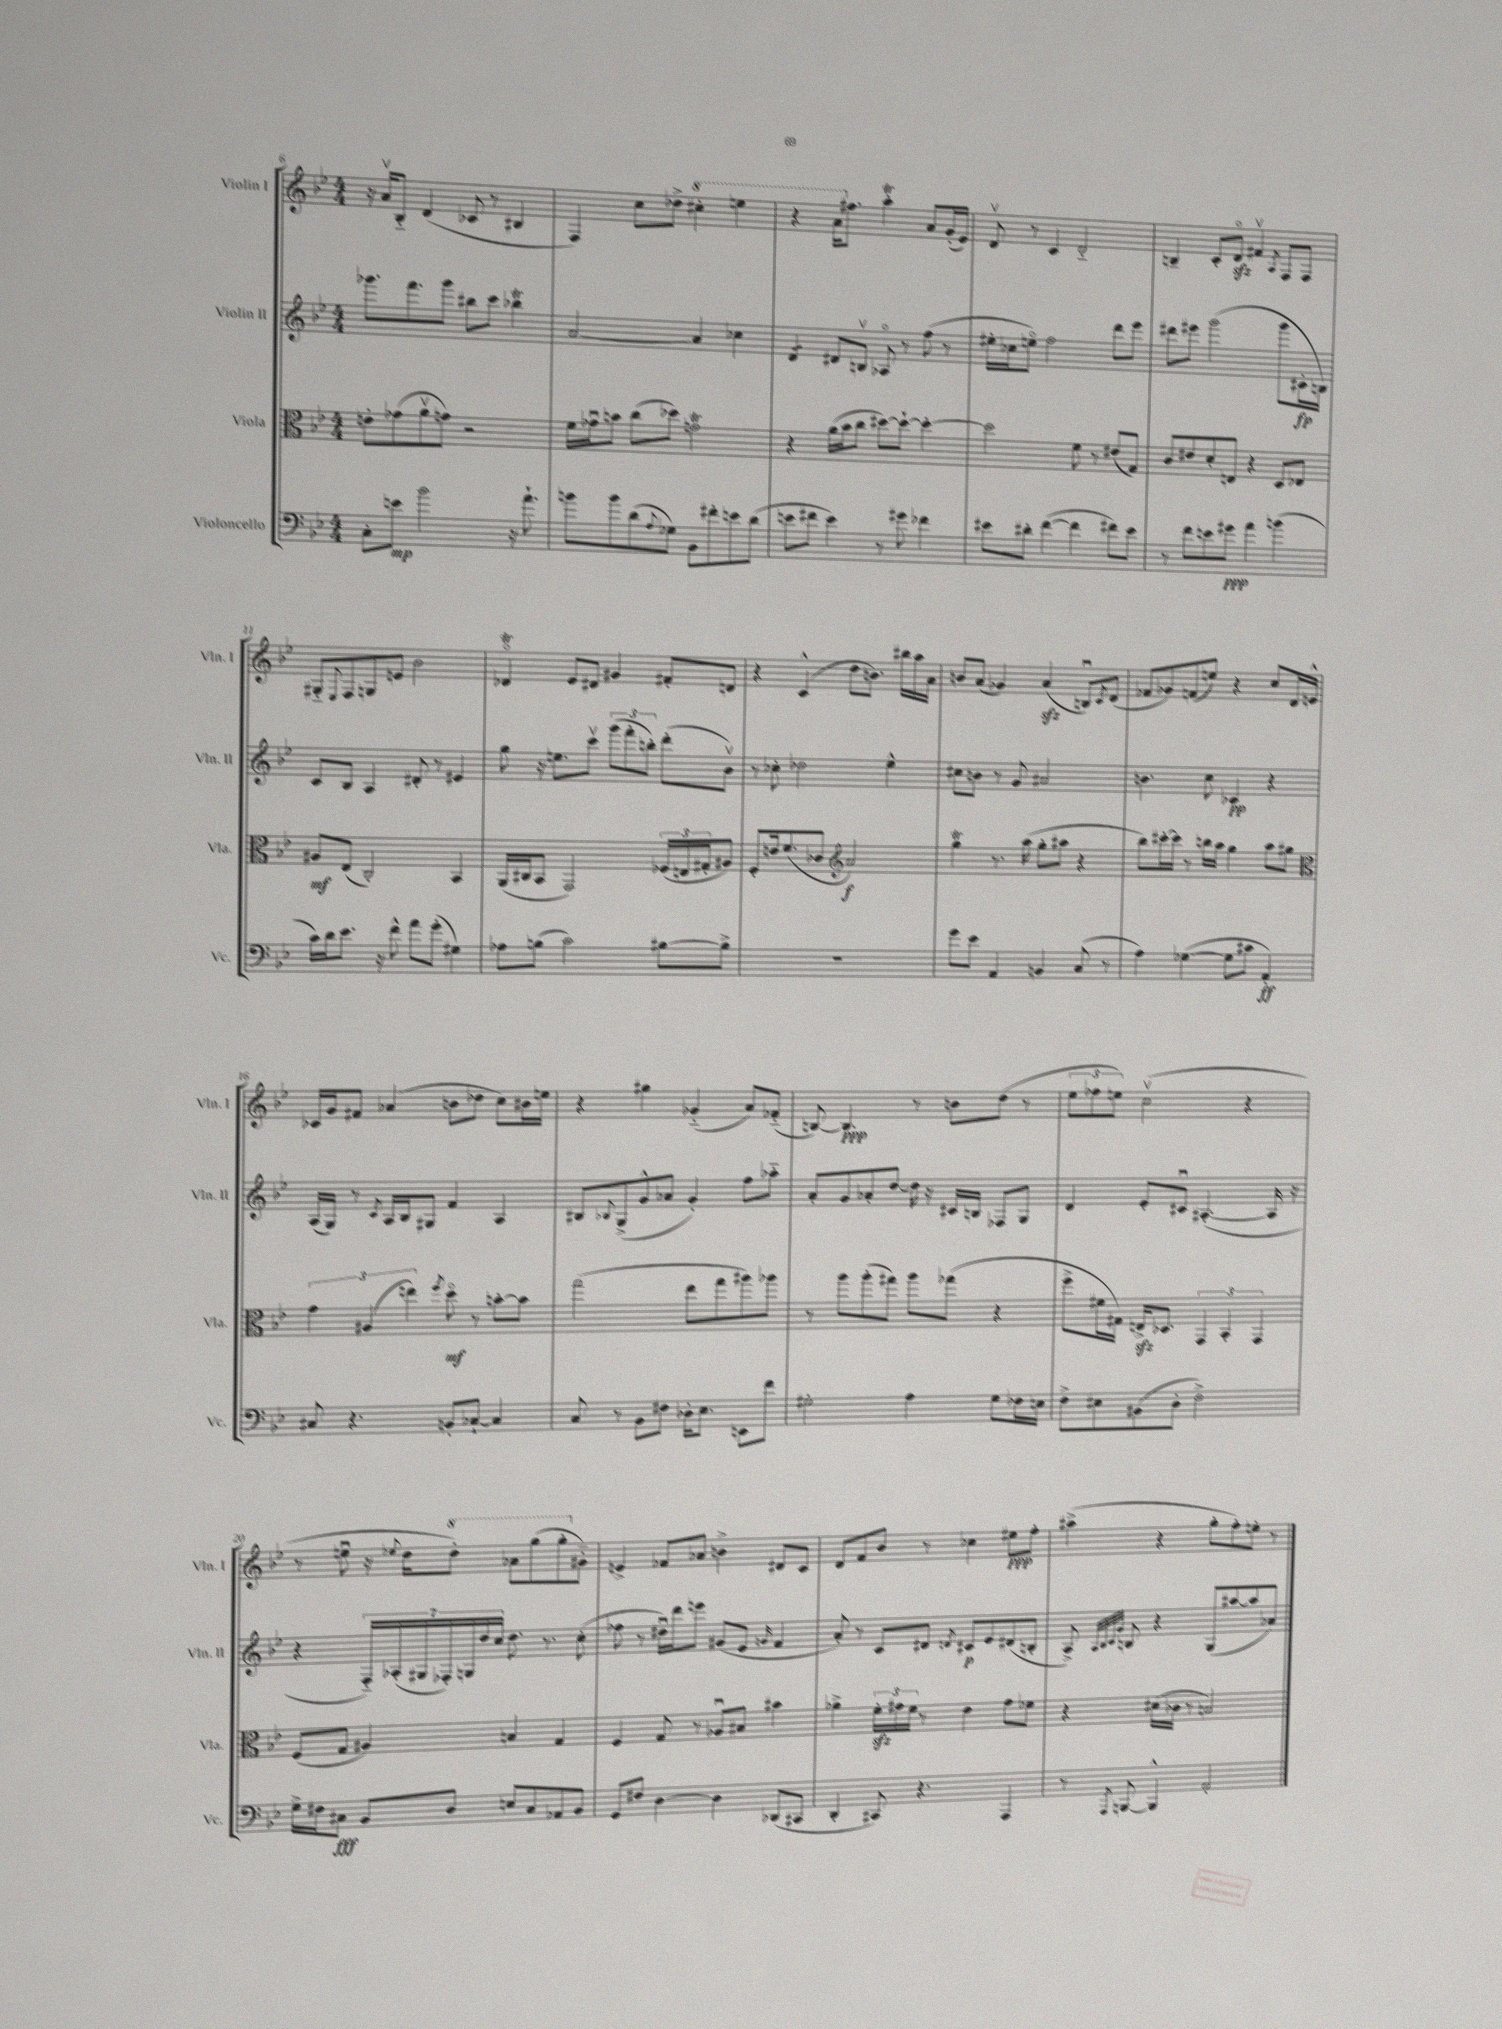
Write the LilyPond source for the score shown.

<<
\new StaffGroup <<
\new Staff = "s0" \with { instrumentName = "Violin I" shortInstrumentName = "Vln. I" } {
    \clef treble \key bes \major \numericTimeSignature \time 4/4
    r16 a'16\upbow bes8-_ d'4( ces'8 r8 bis4 |
    f4) c''8 des''8-> \ottava #1 cis'''4-. e'''4 |
    r4 a''16 \ottava #0 fis''8. a''4-.\trill a'8 g'16-.( ees'16) |
    d'8\upbow r8 c'4 d'2-_ |
    b4-- c'8-. d'8\flageolet\sfz fis'4\upbow \acciaccatura { a8 } f8 f8 |
    gis8-_ \appoggiatura { ees8 } f8 g8 e'8 bes'2 |
    des'4\flageolet\trill ees'8 dis'8 gis'4 fis'8-. d'8 |
    r4 c'4-^( d''8 b'8.) bis''16 a''16 a'16 |
    b'8 a'8( ges'4) a'4\sfz( b8\downbow) \acciaccatura { c'8 } d'8( |
    fes'8 ges'8) f'8( e''8) r4 c''8 d'16 e'16-^ |
    ces'16 g'16 fis'8 aes'4( b'8 des''8 c''8) bis'16 e''16 |
    r4 gis''4 ges'4-_( a'8) fes'8-_( |
    b8~) b4.\ppp r8 b'8 d''8( r8 |
    \tuplet 3/2 { ees''8 fes''8 e''8) } c''2\upbow( r4 |
    r8 e''8\downbow r16 \appoggiatura { ees''8 } d''16 \ottava #1 d'''8-.) aes''8 g'''8( g'''8-. \ottava #0 gis'8-_) |
    e'4-> fes'8 aes'8 b'4-> dis'8 c'8 |
    d'8 f'8 bes'8 r8 ces''4 eis''8\ppp f''8-. |
    ais''4->( r4 g''8-. f''8-.) e''8-. r8 \bar "|." |
}
\new Staff = "s1" \with { instrumentName = "Violin II" shortInstrumentName = "Vln. II" } {
    \clef treble \key bes \major \numericTimeSignature \time 4/4
    ges'''8. f'''8. ges'''8 bis''8 c'''8 bes''4\trill |
    a'2~ a'4 ces''4 |
    d'4:8 dis'8 b8\upbow aes8\flageolet r8 f''8( r8 |
    eis''16-. ces''16 e''8\flageolet) f''2 d'''8 ees'''8 |
    dis'''8 eis'''8 g'''2( g'''8 cis'16-.\fp b16) |
    c'8 bes8 a4 dis'8-. r8 eis'4 |
    g''8 r16 e''8. c'''8\upbow \tuplet 3/2 { g'''8( f'''8-. b''8-.) } d'''8-.( bes'8\upbow) |
    r8 ces''8-. des''2 ees''4-^ |
    cis''8 b'8 r8 g'8 ais'2 |
    b'4. c''8 ces'4\pp r4 |
    a16( g16) r8 \acciaccatura { c'8 } a16 bes16 gis8 f'4 a4 |
    bis8 \appoggiatura { bes8 } g8->( g'8-^ aes'8 g'4-.) f''8 aes''8-_ |
    a'8-. g'8 aes'8-. d''8~ d''16 r16 cis'16 b16 fes8 g8 |
    d'4 ees'8-. cis'8\downbow ais4.~-.( ais16 r16 |
    r4 \tuplet 7/4 { f16-_) aes16-.( gis16 fes16-.) g16 d''16 c''16 } d''8. r8. c''8-.( |
    fes''8 r8 dis''16\downbow) d'''16 e'''8 gis'8( ees'8 \grace { g'16 } f'4 |
    a'8-.) r8 c'8 dis'8 \acciaccatura { d'8 } cis'8\p ees'8 dis'8( b8-. |
    a8->) \grace { a32 bes32 c'32 g'32 } b8 r4 g8( ais''8~ ais''8 aes'8) \bar "|." |
}
\new Staff = "s2" \with { instrumentName = "Viola" shortInstrumentName = "Vla." } {
    \clef alto \key bes \major \numericTimeSignature \time 4/4
    e'8-. ges'8( a'8\upbow g'8) r2 |
    f'16 ges'16\downbow b'8 c''8( des''8) g'2\trill |
    r4 a'16( bes'16 c''8 dis''8~) dis''8~-! dis''4~-. |
    dis''2 f'8 r8 eis'8( g8) |
    c'8 eis'8 d'8-. e8 r4 d8 ees8 |
    ais8\mf ees8( c2-.) bes,4 |
    a,16( cis16 bes,8 g,2) \tuplet 3/2 { fes16( e16 gis16-. } ais8) |
    f8-. e'16 f'8.( ces'8 \clef treble a'2\f) |
    g''4\trill r8. a''16( g''8-. ais''8 r4 |
    bes''8) cis'''16~-. cis'''16 r8 b''16 a''16 g''4 a''8 gis''8 |
    \clef alto \tuplet 3/2 { g'4 ais4( e''4) } \acciaccatura { f''8 } d''8\flageolet\mf r8 b'8~-. b'8 |
    g''2( ees''8 g''8 ais''8) aes''8 |
    r8 a''8 a''8-.( gis''8) a''8 ges''8( r4 |
    f''8-> fis'16 gis16) e16->\sfz des8. \tuplet 3/2 { g,4 bes,4-. g,4 } |
    f8( g8 ais4) b4 g4 |
    f4 g8 r8 aes8\downbow bis8 bis'4 |
    aes'4-> \tuplet 3/2 { f'16-.\sfz gis'16 f'16 } r8 ees'4 gis'8 fes'8 |
    r4 dis'16( ces'16 r8 b2) \bar "|." |
}
\new Staff = "s3" \with { instrumentName = "Violoncello" shortInstrumentName = "Vc." } {
    \clef bass \key bes \major \numericTimeSignature \time 4/4
    c8-. e'8\mp bes'2 r16 a'8.-! |
    b'8 b'8 d'8( \appoggiatura { a8 } ges8) bes,8 fis'8-. e'8 d'8( |
    e'8 fis'8 e'4) r8 gis'8 fes'4 |
    eis'8 dis'8-. f'4~( f'4 fis'8) eis'8 |
    r8 f'8 e'8 gis'8\ppp a'4 b'4( |
    c'16) d'16 ees'8. r16 f'8-^ a'8 g'8-.( gis4) |
    aes8 b8( c'2) bis8~ bis8-> |
    R1 |
    g'8 ees'8 a,4 b,4 c8( r8 |
    a4) ges4~( ges8 cis'8 a,4-.\ff) |
    cis8 r4. b,8-. ces8~-! ces4 |
    c8 r8 bes,8 fis8 des16-. ees8. e,8 f'8 |
    gis2-. a4 gis8 fes16 e16 |
    f8-> eis8 bis,8( d8-. f2->) |
    g16-> fis16 cis8\fff bes,8 d8 e8 cis8 aes,8 bes,8 |
    g,8 fis8 d4~ d4 des,8( cis,8 |
    d,4-. cis,8) r4. a,,4 |
    r8 \acciaccatura { a,,8 } b,,8~ b,,4-^ a,2-. \bar "|." |
}
>>
>>
\layout { \context { \Score currentBarNumber = #6 } }
